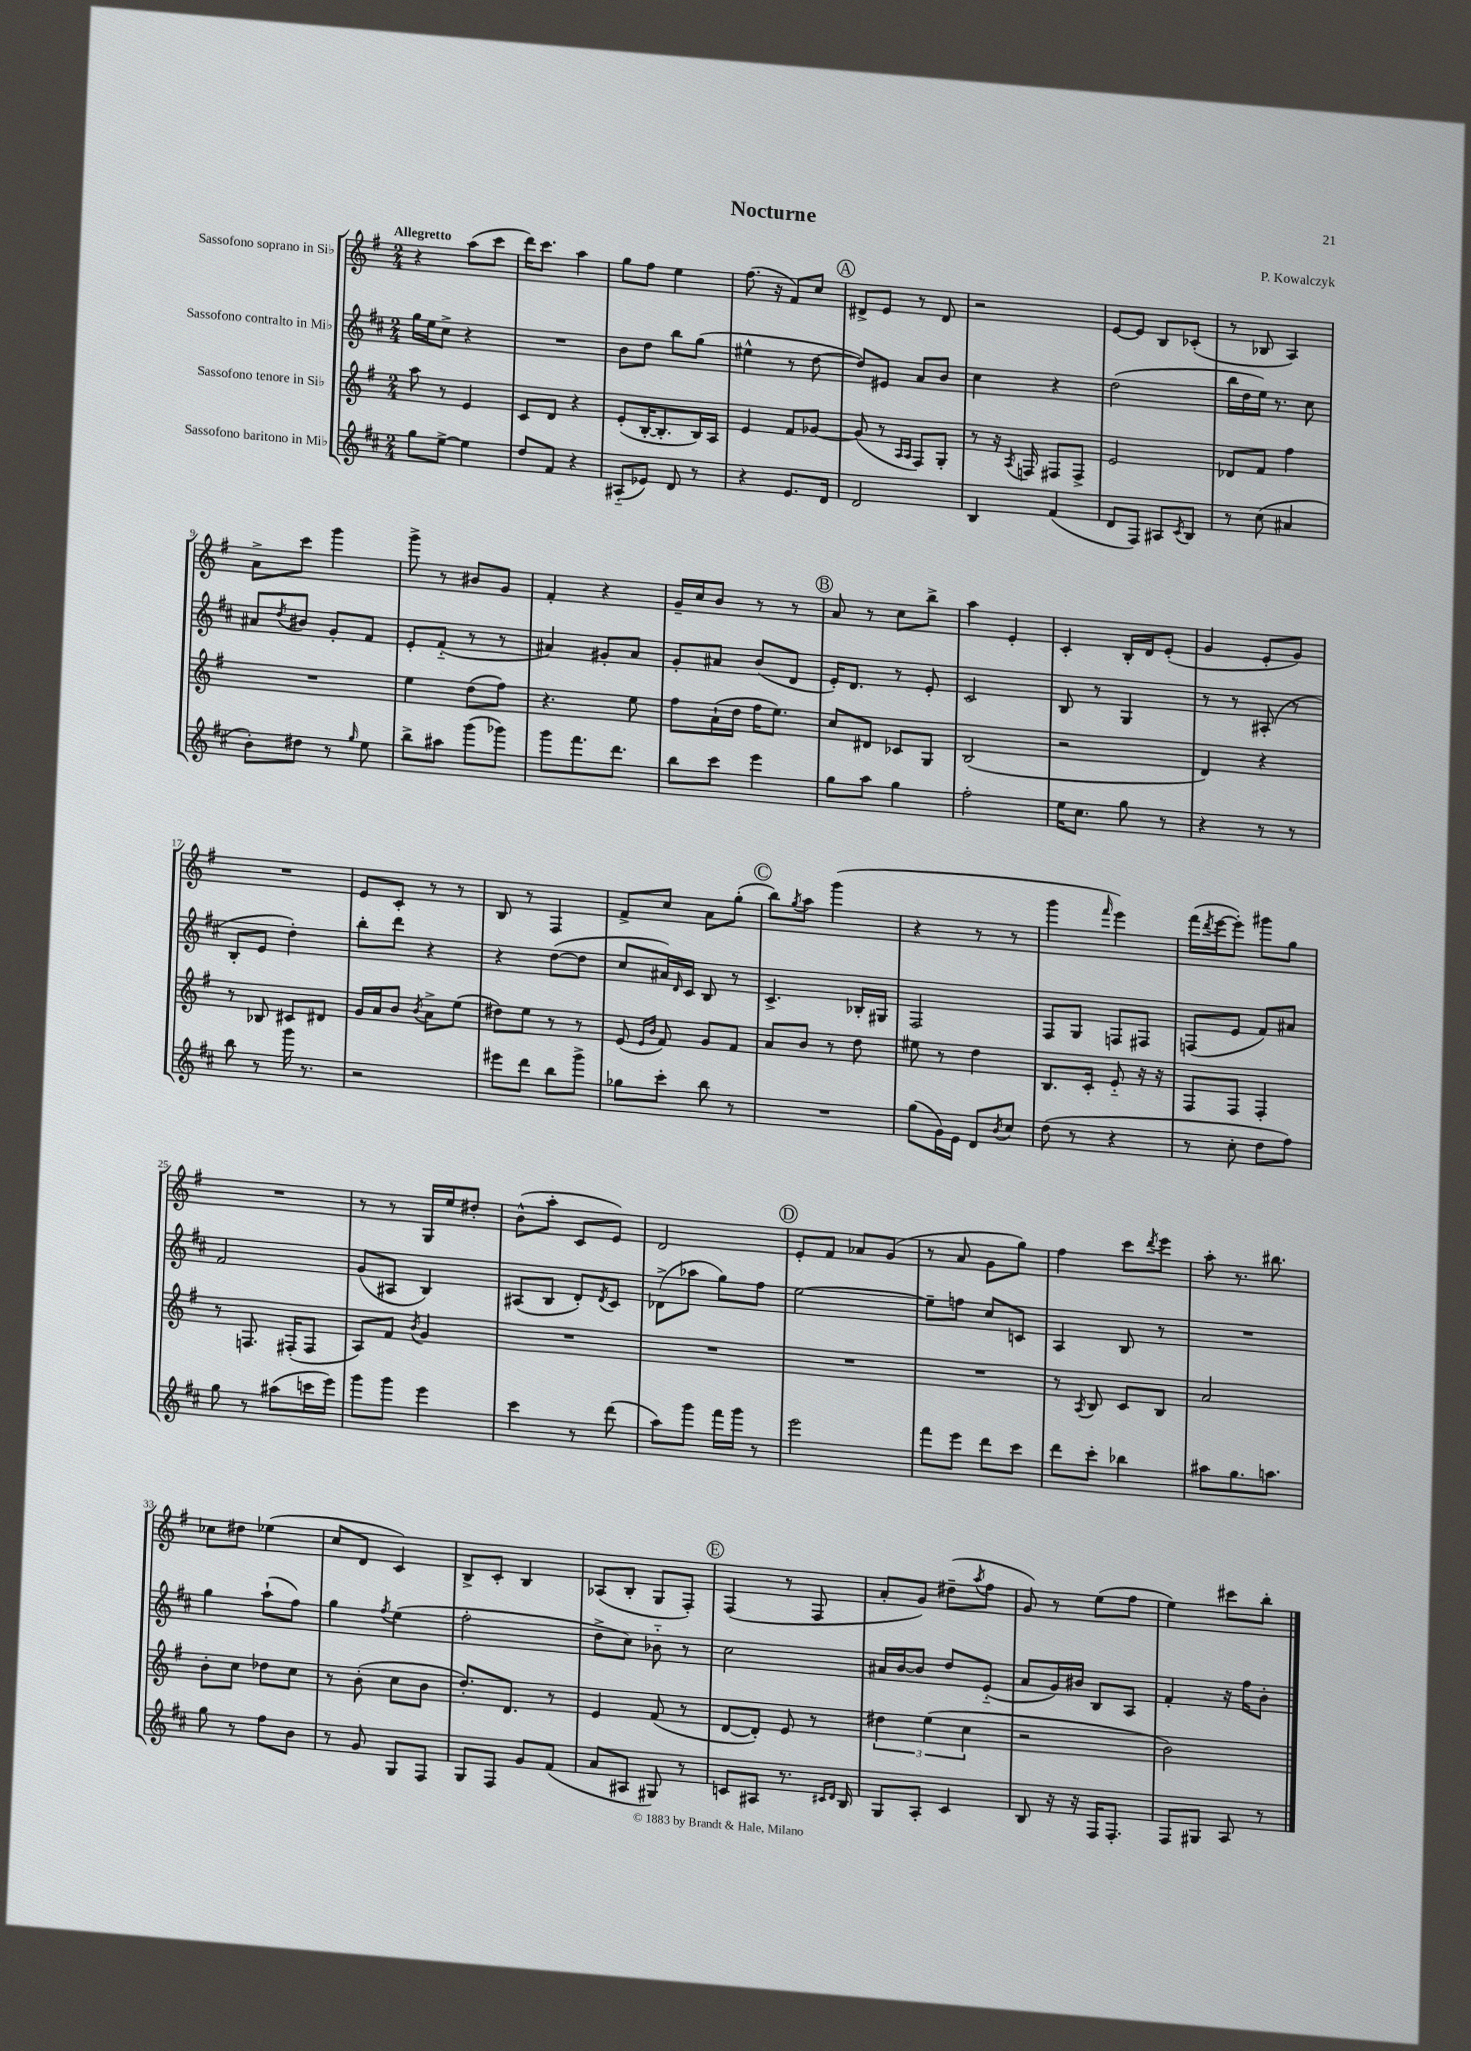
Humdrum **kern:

**kern	**kern	**kern	**kern
*part4	*part3	*part2	*part1
*staff4	*staff3	*staff2	*staff1
*I"Sassofono baritono in Mi♭	*I"Sassofono tenore in Si♭	*I"Sassofono contralto in Mi♭	*I"Sassofono soprano in Si♭
*clefG2	*clefG2	*clefG2	*clefG2
*k[f#c#]	*k[f#]	*k[f#c#]	*k[f#]
*M2/4	*M2/4	*M2/4	*M2/4
=1	=1	=1	=1
!	!	!	!LO:TX:a:B:t=Allegretto
8gg\L	8aa\	16gg\LL	4r
.	.	16ee\J	.
[8ee^\J	8r	8cc#^\J	.
4ee\]	4e/	4r	(8aa\L
.	.	.	8ccc\J
=2	=2	=2	=2
8dd/L	8c/L	2r	16ddd\KL)
.	.	.	8.ccc\J
8f#/J	8d/J	.	.
4r	4r	.	4aa\
=3	=3	=3	=3
(8A#X/L	(8e'/L	8b\L	8gg\L
8e-X/J)	[16B'/K	8dd\J	8ff#\J
.	8.B'/]	.	.
8d/	.	8bb\L	4ee\
8r	16B/L)	(8gg\J	.
.	16A/JJ	.	.
=4	=4	=4	=4
4r	4e/	4ee#X^^\	(8.ff#\
.	.	.	16r
8.e/L	8f#/L	8r	8f#/L)
.	[8g-X/J	[8dd\	8cc/J
16d/Jk	.	.	.
!!LO:REH:place=s1:t=A
=5	=5	=5	=5
2d/	(8g-/]	8dd/L])	8d#X^/L
.	8r	8e#X/J	8e/J
.	16qqA/LL	.	.
.	16qqA/JJ	.	.
.	8F#/L)	8a/L	8r
.	8G'/J	8b/J	8d#/
=6	=6	=6	=6
4B/	8r	4cc#\	2r
.	16r	.	.
.	8qA/	.	.
.	16Fn/	.	.
(4f#/	8F#X/L	4r	.
.	8F#^/J	.	.
=7	=7	=7	=7
8d/L	2e/	(2dd\	[8e/L
8F#/J)	.	.	8e/J]
8A#X/L	.	.	8B/L
8qc#/	.	.	.
8B/J	.	.	(8c-X'/J
=8	=8	=8	=8
8r	8d-X/L	16bb\LL	8r
.	.	16dd\	.
(8cc#\	8f#/J	16ee\JJ)	8B-X/
.	.	8.r	.
4a#X/	4ff#\	.	4A/)
.	.	8cc#\	.
!!LO:LB:g=z
=9	=9	=9	=9
8b'\L)	2r	8a#X/L	8a^\L
.	.	8qdd/	.
8dd#X\J	.	8b#X/J	8ccc\J
8r	.	8g'/L	4ggg\
16qqgg/	.	.	.
8ee\	.	8f#/J	.
=10	=10	=10	=10
8bb^\L	4ee\	8e'/L	8ggg^\
8aa#X\J	.	(8f#/J	8r
(8ggg\L	(8dd\L	8r	8b#X/L
8ggg-X\J)	8ff#\J)	8r	8g/J
=11	=11	=11	=11
8ggg\L	4.r	4a#X/)	4f#'/
8.fff#\	.	.	.
.	.	8g#X'/L	4r
8.ddd\J	.	.	.
.	8ee\	8a#/J	.
=12	=12	=12	=12
8bb\L	8ff#\L	8g'/L	16g~/LL
.	.	.	16cc/J
8ccc#\J	(16a`\L	8a#X/J	8b/J
.	16dd\JJ	.	.
4eee\	16ff#\KL	(8b/L	8r
.	8.ee\J)	.	.
.	.	8d/J	8r
!!LO:REH:place=s1:t=B
=13	=13	=13	=13
8gg\L	8cc/L	16e'/KL)	8a/
.	.	8.d/J	.
8aa\J	8d#X/J	.	8r
4gg\	8c-X/L	8r	8cc\L
.	8G/J	8e'/	8bb^\J
=14	=14	=14	=14
2ff#'\	(2B/	2c#/	4aa\
.	.	.	4e'/
=15	=15	=15	=15
16ee\KL	2r	8B/	4c'/
8.cc#\J	.	.	.
.	.	8r	.
8gg\	.	4G/	16B'/LL
.	.	.	16d/J
8r	.	.	(8e'/J
=16	=16	=16	=16
4r	4d/)	8r	4g/
.	.	8r	.
8r	4r	(8A#X'/	8e'/L
8r	.	8r	8g/J)
!!LO:LB:g=z
=17	=17	=17	=17
8bb\	8r	8B'/L	2r
8r	8B-X/	8e/J	.
16ggg\	8c#X/L	4dd'\)	.
8.r	.	.	.
.	8d#X/J	.	.
=18	=18	=18	=18
2r	16g/LL	8bb'\L	8e/L
.	16a/J	.	.
.	8b/J	8ddd\J	8c'/J
.	8qb/	.	.
.	8a^\L	4r	8r
.	(8ee\J	.	8r
=19	=19	=19	=19
8eee#X\L	8dd#X\L)	4r	8B/
8ddd\J	8ee\J	.	8r
8bb\L	8r	([8dd\L	4F#/
8ggg^\J	8r	8dd\J]	.
=20	=20	=20	=20
8gg-X\L	(8e/	8cc#/L	8f#^/L
.	16qqe/LL	.	.
.	16qqb/JJ	.	.
8ccc#'\J	8f#/)	16a#X/L)	8cc/J
.	.	16qqd/	.
.	.	16c#/JJ	.
8bb\	8g/L	8B/	8a\L
8r	8f#/J	8r	(8gg'\J
!!LO:REH:place=s1:t=C
=21	=21	=21	=21
2r	8a/L	4.c#^/	8bb\L)
.	.	.	8qgg/
.	8b/J	.	8aa\J
.	8r	.	(4ggg\
.	8dd\	16B-X'/LL	.
.	.	16G#X/JJ	.
=22	=22	=22	=22
(8gg\L	8ee#X\	2F#/	4r
16g\L)	8r	.	.
16e\JJ	.	.	.
8d/L	4dd\	.	8r
8qb/	.	.	.
8cc#/J	.	.	8r
=23	=23	=23	=23
(8dd\	8.B/L	8F#/L	4ggg\
8r	.	8G/J	.
.	16c'/Jk	.	.
.	.	.	16qqfff#/
4r	8e/	8Fn/L	4eee\)
.	16r	8F#X/J	.
.	16r	.	.
=24	=24	=24	=24
8r	8F#/L	(8Fn/L	(16fff#\LL
.	.	.	8qddd/
.	.	.	[16eee\J
8cc#'\	8F#/J	8e/J	8eee'\J])
8dd\L	4F#'/	8f#/L)	8ggg#X\L
8ff#\J)	.	8a#X/J	8gg\J
!!LO:LB:g=z
=25	=25	=25	=25
8gg\	8r	2f#/	2r
8r	8.Fn/	.	.
(8aa#X\L	.	.	.
.	(16F#X'/KL	.	.
16cccn\L	8F#/J	.	.
16eee\JJ)	.	.	.
=26	=26	=26	=26
8ggg\L	8A/L)	(8g/L	8r
8ggg\J	8f#/J	8A#X/J	8r
.	8qb/	.	.
4eee\	4g/	4B/)	16G/LL
.	.	.	16ee/J
.	.	.	8dd#X'/J
=27	=27	=27	=27
4ccc#\	2r	(8A#X/L	(8b^^\L
.	.	8B/J	8aa'\J
8r	.	8d'/L)	8c/L
.	.	8qd/	.
(8ddd\	.	8c#/J	8e/J)
=28	=28	=28	=28
8aa\L)	2r	(8d-X^\L	2d/
8ggg\J	.	8aa-X\J	.
16fff#\LL	.	8gg\L)	.
16ggg\JJ	.	.	.
8r	.	8ff#\J	.
!!LO:REH:place=s1:t=D
=29	=29	=29	=29
2eee\	2r	[2ee\	8e'/L
.	.	.	8f#/J
.	.	.	8a-X/L
.	.	.	(8g/J
=30	=30	=30	=30
8fff#\L	2r	8ee~\L]	8r
8eee\J	.	8ffn\J	8a/
8ddd\L	.	8cc#/L	8g\L
8ccc#\J	.	8cn/J	8gg\J)
=31	=31	=31	=31
8ddd\L	8r	4A/	4ff#\
.	8qA/	.	.
8ccc#'\J	8B/	.	.
4bb-X\	8c/L	8B/	8ccc\L
.	.	.	8qddd/
.	8B/J	8r	8eee\J
=32	=32	=32	=32
8aa#X\L	2a/	2r	8aa'\
8.gg\	.	.	8.r
8.aan\J	.	.	8.bb#X\
!!LO:LB:g=z
=33	=33	=33	=33
8gg\	8b'\L	4gg\	8cc-X\L
8r	8cc\J	.	8dd#X\J
8ff#\L	8dd-X\L	(8aa`\L	(4ee-X\
8b\J	8cc\J	8ff#\J)	.
=34	=34	=34	=34
8r	8r	4gg\	8cc/L
8g/	(8b'\	.	8d/J
.	.	8qff#/	.
8G/L	8cc\L	(4ee\	4c/)
8F#/J	8b\J	.	.
=35	=35	=35	=35
8G/L	8.dd'/L)	2ff#'\	8B^/L
8F#/J	.	.	8c'/J
.	8.d/J	.	.
8g/L	.	.	4B/
(8f#/J	8r	.	.
=36	=36	=36	=36
8a/L	4e/	8dd^\L	(8A-X/L
8A#X/J	.	8cc#\J)	8B'/J
8G#X/)	(8f#/	8b-X\	8G/L
8r	8r	8r	8F#'/J)
!!LO:REH:place=s1:t=E
=37	=37	=37	=37
8cn/L	[8d/L	2cc#\	(4F#/
8A#X/J	8d'/J])	.	.
8.r	8e/	.	8r
.	8r	.	8F#/
16qqc#X/LL	.	.	.
16qqd/JJ	.	.	.
16B/	.	.	.
=38	=38	=38	=38
8G/L	6dd#X\	16a#X/LL	8a'/L
.	.	[16b/J	.
8A'/J	.	8b/J]	8g/J)
.	(6ee\	.	.
4c#/	.	8dd/L	(8dd#X~\L
.	6cc\	.	.
.	.	.	8qaa/
.	.	(8e/J	8ff#\J
=39	=39	=39	=39
8B/	2r	8a/L	8g/)
16r	.	16g/L)	8r
16r	.	16b#X/JJ	.
16F#/KL	.	8B/L	(8ee\L
8.F#'/J	.	.	.
.	.	8A/J	8ff#\J
=40	=40	=40	=40
8F#/L	2b\)	4f#'/	4ee\)
8G#X/J	.	.	.
8A/	.	16r	8ccc#X\L
.	.	16ff#\KL	.
8r	.	8b'\J	8bb'\J
==	==	==	==
*-	*-	*-	*-
